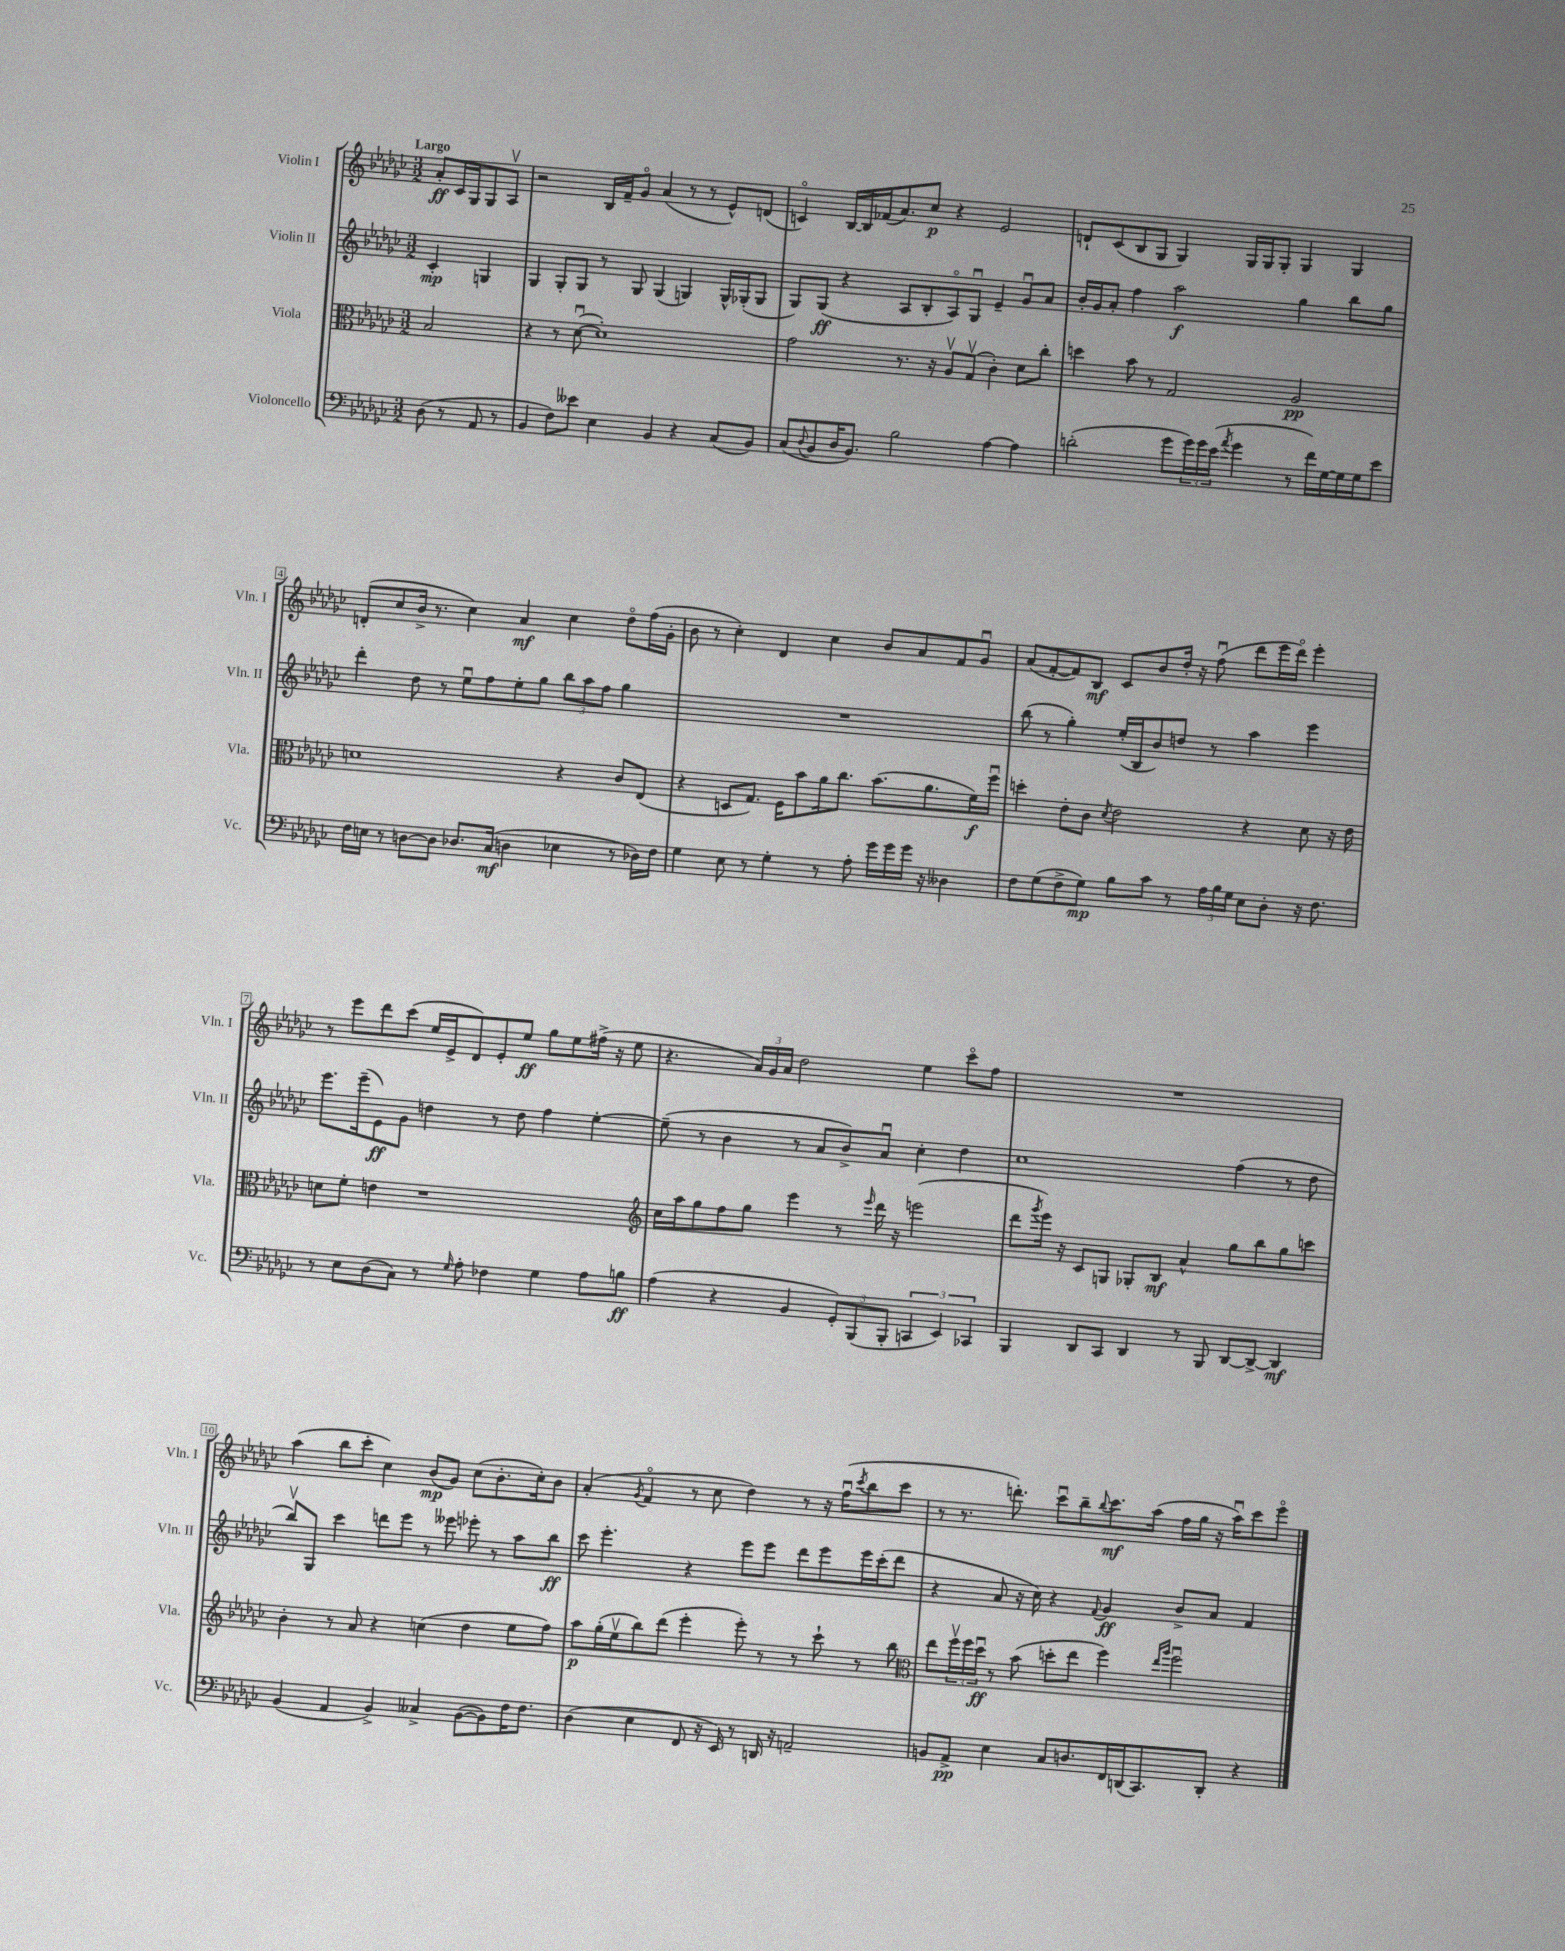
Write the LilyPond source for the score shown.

<<
\new StaffGroup <<
\new Staff = "s0" \with { instrumentName = "Violin I" shortInstrumentName = "Vln. I" } {
    \clef treble \key ges \major \numericTimeSignature \time 3/2 \partial 2 \tempo "Largo"
    aes'8-.\ff ces'16 ges16 ges8 aes8\upbow |
    r2 bes16 f'16-- ges'8\flageolet aes'4( r8 r8 ees'8-^) d'8( |
    c'4\flageolet) bes16~ bes16 fes'16( aes'8.) ces''8\p r4 ees'2 |
    d'8-! ces'8( bes8 ges8 ges4) ges16 ges16 ges8-. ges4 ges4 |
    d'8-.( ces''8 bes'16-> r8. ces''4) aes'4\mf ces''4 des''8\flageolet f''16( ges'16-. |
    bes'8 r8 ces''4-.) des'4 ces''4 bes'8 aes'8 f'8 ges'8\downbow |
    aes'8( f'8~-. f'8) bes8\mf ces'8 bes'8 des''16-. r16 f''8\downbow( des'''8 ees'''16 des'''16\flageolet) ees'''4-. |
    r8 ees'''8 des'''8 ces'''8( ees''16 ees'16-> des'8) ees'8-. ees''8\ff ges''8 ees''8 fis''16->( r16 ees''8 |
    r4. \tuplet 3/2 { aes'16) ges'16 aes'16 } des''2 ees''4 ces'''8\flageolet f''8 |
    R1. |
    aes''4( bes''8 ces'''8-. ces''4) bes'8\mp( ges'8) ces''8( bes'8.-. ces''16-.) bes'8 |
    aes'4-.( \acciaccatura { ges'8 } f'4\flageolet r8 ces''8 des''4) r8 r16 f''16\downbow( \acciaccatura { ces'''8 } bes''8 ces'''8 |
    r8 r8. d'''8.-.) ces'''8\downbow bes''8-- \appoggiatura { bes''8 } ces'''8.\mf aes''16( f''16 ges''16 r16 aes''16\downbow) ces'''8 ees'''8\flageolet \bar "|." |
}
\new Staff = "s1" \with { instrumentName = "Violin II" shortInstrumentName = "Vln. II" } {
    \clef treble \key ges \major \numericTimeSignature \time 3/2 \partial 2
    ces'4-.\mp g4 |
    ges4 ges8-. ges8 r8 ges8 ges4( g4) g16-^ ges16-.( ges8 |
    ges8) ges8\ff( r4 aes8 bes8-. aes8\flageolet) ges8\downbow ees'4-- ges'8\downbow aes'8 |
    bes'16-. ges'16 aes'8-. f''4 aes''2\f ges''4 bes''8 ges''8 |
    des'''4-. des''8 r8 ees''8\downbow f''8 ees''8-. ges''8 \tuplet 3/2 { bes''8 aes''8 f''8 } ges''4 |
    R1. |
    bes''8( r8 ges''4-.) ees''16-.( bes16 bes'8) d''8 r8 aes''4 ees'''4 |
    ees'''8. ees'''16--( ees'8\ff) ges'8 d''4 r8 d''8 f''4 ees''4~-. |
    ees''8--( r8 bes'4 r8 aes'8 bes'8->) aes'8\downbow ces''4-. des''4 |
    ces''1 f''4( r8 des''8 |
    bes''8\upbow) ges8 ces'''4 d'''8 ees'''8 r8 eeses'''8 ees'''8-. r8 aes''8 bes''8\ff |
    ces'''8 ees'''4.-. r4 ees'''8 ees'''8 des'''8 ees'''8 ees'''16 ces'''16-.( des'''8 |
    r4 aes'8 r16 ces''16) r4 \appoggiatura { f'8 } ges'4\ff bes'8-> aes'8 f'4 \bar "|." |
}
\new Staff = "s2" \with { instrumentName = "Viola" shortInstrumentName = "Vla." } {
    \clef alto \key ges \major \numericTimeSignature \time 3/2 \partial 2
    bes2 |
    r4 r8 des'8~\downbow( des'1-.) |
    ges'2 r8. r16 aes8\upbow ges8\upbow( ces'4-.) des'8 ces''8-. |
    d''4 bes'8 r8 ges2 aes2\pp |
    d'1 r4 ces'8 ees8( |
    r4 d8 ges8.) f16 bes'8 aes'16 ces''8. bes'8.( aes'8. f'16\f) f''16\downbow |
    d''4-. ees'8-. ces'8 \acciaccatura { des'8 } ees'2 r4 des'8 r16 ees'16 |
    d'8 f'8-. e'4 r1 |
    \clef treble ces''16 aes''16 ges''8 f''8 ges''8 ees'''4 r8 \grace { ees'''16 } des'''16 r16 e'''2( |
    des'''8 \acciaccatura { ges'''8 } ees'''16) r16 ces'8 g8 ges8-. bes8\mf aes'4-^ ges''8 bes''8 ges''8 c'''8 |
    bes'4-. r8 aes'8 r4 c''4( des''4 ees''8 f''8) |
    aes''8\p ges''16-.( ees''16\upbow bes''8) des'''8( ees'''4-. ees'''8-.) r8 r8 ces'''8-! r8 bes''8 |
    \clef alto ees''8 \tuplet 3/2 { f''16\upbow f''16 des''16\downbow\ff } r8 bes'8( d''8-. ees''8 f''4) \grace { ees''16 aes''16 } f''2\downbow \bar "|." |
}
\new Staff = "s3" \with { instrumentName = "Violoncello" shortInstrumentName = "Vc." } {
    \clef bass \key ges \major \numericTimeSignature \time 3/2 \partial 2
    des8( r8 aes,8 r8 |
    bes,4 f8) eeses'8 ees4 bes,4 r4 ces8( bes,8) |
    ces8( \appoggiatura { des8 } bes,8 des16 bes,8.) bes2 aes4~ aes4 |
    d'2-.( ges'8 \tuplet 3/2 { ges'16) ges'16 ees'16( } \acciaccatura { aes'8 } ges'4 r8 f'16) ges16~ ges16 ges16 ees'8 |
    f16 e16 r8 d8~ d8 des8. ces16\mf( d4 ees4 r8 des16) f16 |
    ges4 ees8 r8 ges4-. r8 aes8-. ges'16 ges'16 ges'16 r16 deses4 |
    f8 ges8( f8-> ges8\mp) bes8 ces'8 r8 \tuplet 3/2 { aes16 bes16 ges16 } ees8 des8-. r16 f8. |
    r8 ees8 des8( ces8) r8 \grace { ges16 } aes8-. fes4 ges4 aes8 b8\ff |
    aes4( r4 bes,4 \tuplet 3/2 { ges,8-.) bes,,8( bes,,8-. } \tuplet 3/2 { c,4 ees,4) ces,4 } |
    bes,,4 des,8 ces,8 des,4 r8 bes,,8 des,8~ des,8~-> des,4\mf |
    bes,4( aes,4 bes,4->) ceses4-> bes,8~( bes,8) f16 f8. |
    des4( ees4 f,8 r16 ees,16) r8 d,16 r16 a,2-- |
    b,8 aes,8->\pp ees4 ces8 d8. f,16 d,16( ces,8.) d,8-. r4 \bar "|." |
}
>>
>>
\layout { \context { \Score \override BarNumber.stencil = #(make-stencil-boxer 0.1 0.3 ly:text-interface::print) } }
